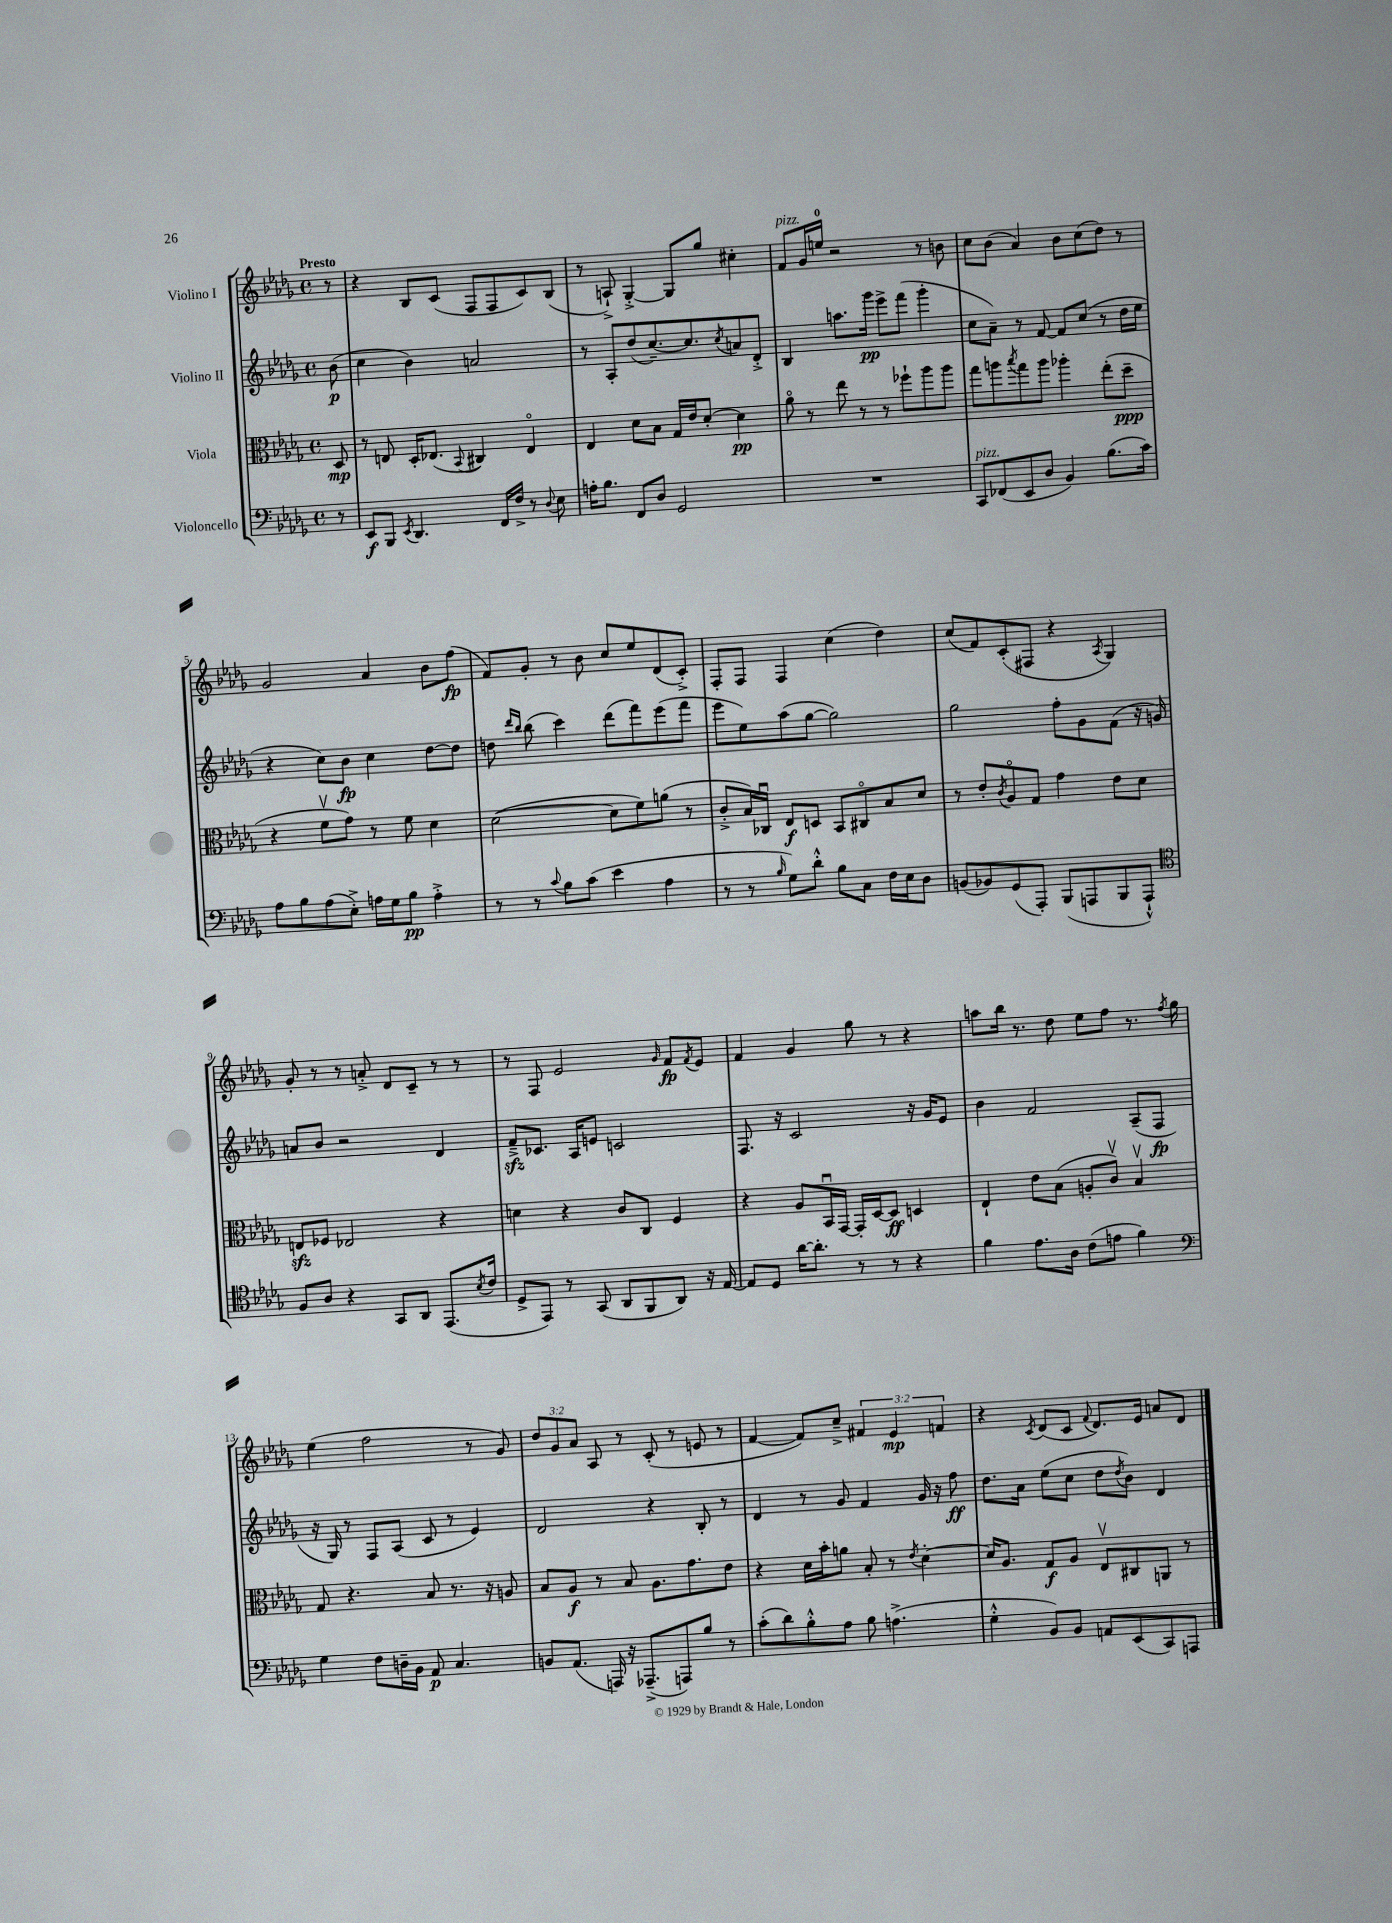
<<
\new StaffGroup <<
\new Staff = "s0" \with { instrumentName = "Violino I" } {
    \clef treble \key des \major \defaultTimeSignature \time 4/4 \override Staff.TupletNumber.text = #tuplet-number::calc-fraction-text \partial 8 \tempo "Presto"
    r8 |
    r4 bes8 c'8( f8 f8 c'8) bes8( |
    r8 a8-!->) ges4~-.-> ges8 ges''8 cis''4-. |
    f'8^\markup { \italic "pizz." } ges'16 e''16-0 r2 r8 b'8 |
    c''8 bes'8( aes'4) bes'8 c''8( des''8) r8 |
    ges'2 aes'4 bes'8 f''8\fp( |
    f'8) ges'8-. r8 bes'8 c''8 ees''8 des'8( c'8-.->) |
    f8-. f8 f4 c''4( des''4) |
    c''8( f'8) c'8-.( fis8 r4 \acciaccatura { aes8 } ges4) |
    ges'8-. r8 r8 a'8-.-> des'8 c'8-- r8 r8 |
    r8 f8 ees'2 \grace { ges'16 } f'8\fp \acciaccatura { f'8 } ees'8 |
    f'4 ges'4 ges''8 r8 r4 |
    a''8 bes''16 r8. des''8 ees''8 f''8 r8. \acciaccatura { f''8 } ges''16 |
    ees''4( f''2 r8 ges'8) |
    \tuplet 3/2 { des''8 ges'8 aes'8 } aes8 r8 c'8-.( r8 e'8 r8 |
    f'4~ f'8) c''8---> \tuplet 3/2 { fis'4 ees'4\mp f'4 } |
    r4 \acciaccatura { c'8 } des'8( c'8 \appoggiatura { f'8 } des'8.) ees'16 a'8 des'8 \bar "|." |
}
\new Staff = "s1" \with { instrumentName = "Violino II" } {
    \clef treble \key des \major \defaultTimeSignature \time 4/4 \partial 8
    bes'8\p( |
    c''4 bes'4) a'2 |
    r8 aes8-. des''8( c''8.~--) c''8. \acciaccatura { c''8 } a'8 des'8-.-> |
    bes4 a''8. ges'''16\pp ees'''8-> f'''8( ges'''4-. |
    c''8 aes'8--) r8 f'8~ f'8 c''8( r8 des''16 ees''16 |
    r4 c''8) bes'8\fp c''4 des''8~ des''8 |
    d''8 \grace { des'''16 bes''16 } bes''8( c'''4) des'''8( f'''8) ees'''8( f'''8 |
    ees'''8 ees''8) aes''8( ges''8~ ges''2) |
    ges''2 f''8-. ges'8 f'8( r16 g'16) |
    a'8 bes'8 r2 des'4 |
    f'8--->\sfz ces'8. aes16 e'8 c'2 |
    f8. r16 c'2 r16 ges'16 ees'8 |
    bes'4 f'2 aes8--( f8\fp |
    r16 ges16) r8 f8 aes8( c'8 r8 ees'4) |
    des'2 r4 bes8-. r8 |
    des'4 r8 ges'8 f'4 ges'16 r16 f''8\ff |
    des''8. aes'16 ees''8( c''8 des''8 \acciaccatura { des''8 } bes'8) des'4 \bar "|." |
}
\new Staff = "s2" \with { instrumentName = "Viola" } {
    \clef alto \key des \major \defaultTimeSignature \time 4/4 \partial 8
    des8\mp |
    r8 e8 des16-. ees8.( \appoggiatura { bes,8 } cis4) ees4\flageolet |
    ees4 des'8 bes8 ges16 ees'16 des'8~-. des'4\pp |
    aes'8\flageolet r8 ees''8 r8 r8 fes''8-! aes''8 aes''8 |
    ges''8 a''8 \acciaccatura { bes''8 } ges''8 a''8 aes''4-. ees''8-.( des''8--\ppp |
    r4 f'8\upbow ges'8) r8 f'8 des'4 |
    des'2~( des'8 f'8) a'8( r8 |
    c'8-.-> bes16) ces16\downbow ees8\f d8 bes,8 cis8\flageolet bes8 des'8 |
    r8 ees'8-. \acciaccatura { c'8 } aes8\flageolet ges8 ges'4 ees'8 des'8 |
    e8\sfz fes8 ees2 r4 |
    d'4 r4 c'8 c8 f4 |
    r4 aes8 bes,16\downbow ges,16~ ges,16-. des16~ des8\ff d4 |
    ees4-! ees'8 bes8( a8-. c'8\upbow) bes4\upbow |
    ges8 r4. bes8 r8. r16 a8 |
    bes8 aes8\f r8 bes8 aes8. ges'8. ees'8 |
    r4 des'16 bes'16-. a'8 bes8-. r8 \acciaccatura { ees'8 } des'4~-. |
    des'16 aes8. ges8\f aes8 ees8\upbow cis8 a,8 r8 \bar "|." |
}
\new Staff = "s3" \with { instrumentName = "Violoncello" } {
    \clef bass \key des \major \defaultTimeSignature \time 4/4 \partial 8
    r8 |
    ees,8\f bes,,8 \acciaccatura { ees,8 } des,4. f,16 f16-> r8 \appoggiatura { des8 } ees8 |
    a16-. bes8. f,8 des8 ges,2 |
    R1 |
    c,8^\markup { \italic "pizz." } fes,8( ees,8 des8 bes,4) bes8.( c'16) |
    aes8 bes8 aes8( ees8-.->) a16 ges16 bes8\pp a4-.-> |
    r8 r8 \appoggiatura { c'8 } bes8 c'8( ees'4 aes4 |
    r8 r8 \grace { bes16 } ges8) des'8-.-^ bes8 c8 f16 ees16 des8 |
    b,8( bes,8) ges,8( aes,,8-.) bes,,8( a,,8 bes,,8 a,,8-!-^) |
    \clef tenor f8 aes8 r4 ges,8 aes,8 ees,8.( \acciaccatura { bes8 } c'16 |
    des8-> ees,8) r8 ges,8( aes,8 f,8 aes,8) r16 ees16~ |
    ees8 des8 aes'16~ aes'8.-. r8 r8 r4 |
    f'4 ees'8. aes16 c'8( e'8 f'4) |
    \clef bass ges4 f8 d16-- bes,16 aes,8\p c4. |
    b,8 aes,8.( a,,16) r16 aes,,8.--->( a,,8) bes8 r8 |
    c'8-.( des'8) bes8-.-^ aes8 bes8 a4.->( |
    ges4-.-^ bes,8) bes,8 a,8 ees,8( c,8) a,,8 \bar "|." |
}
>>
>>
